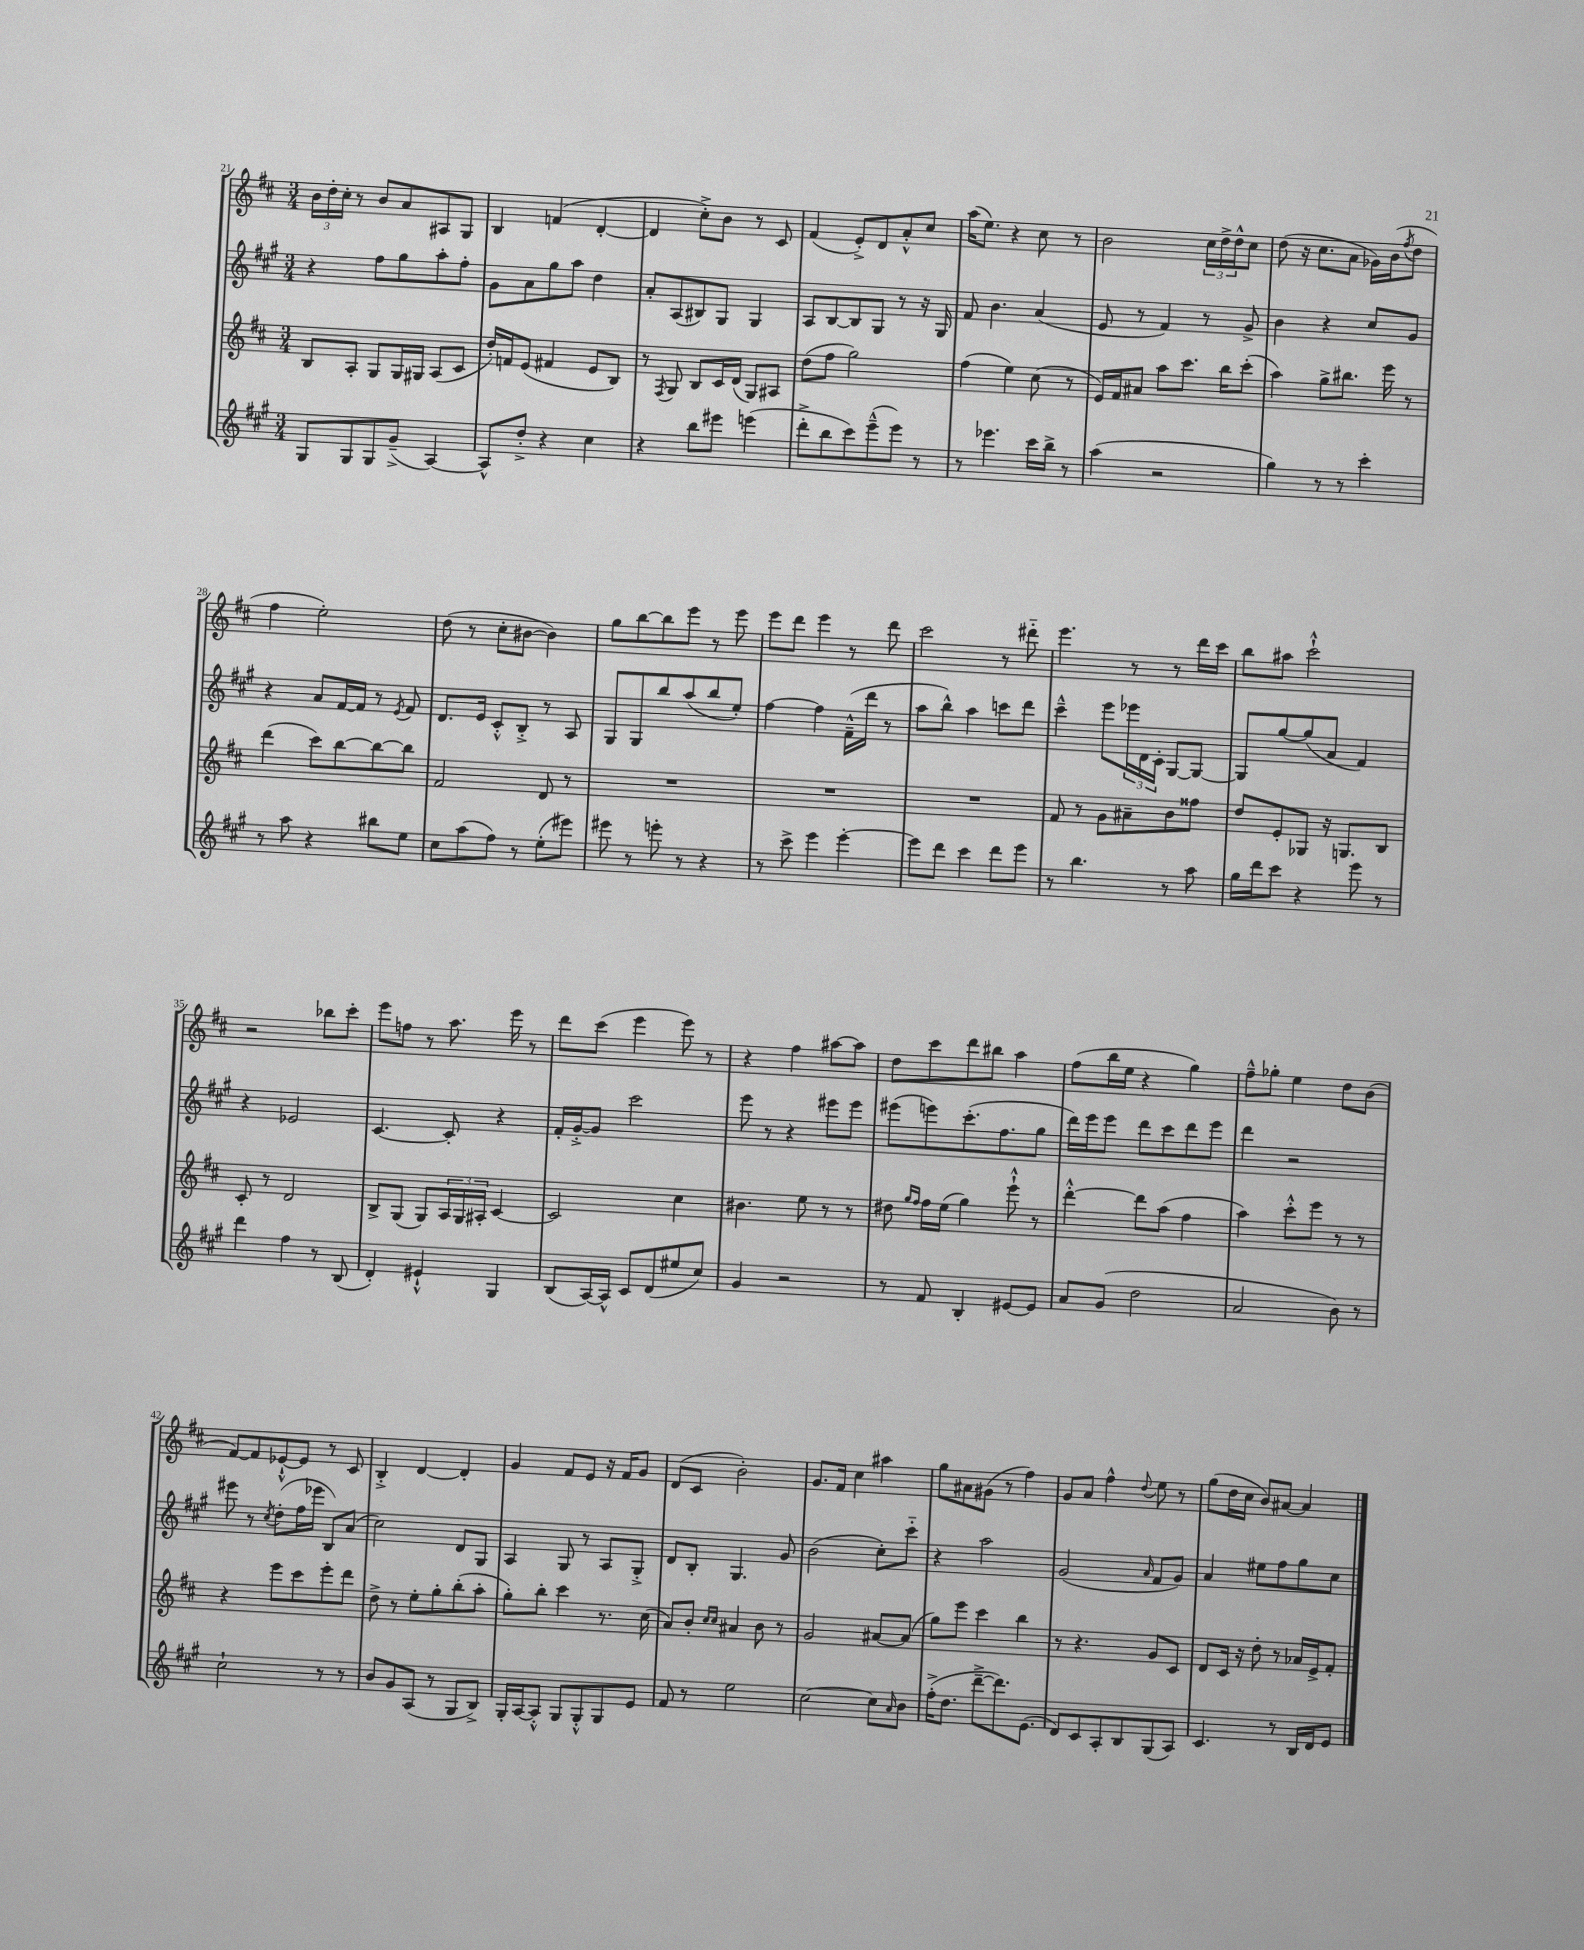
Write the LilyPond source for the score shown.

<<
\new StaffGroup <<
\new Staff = "s0" {
    \clef treble \key d \major \numericTimeSignature \time 3/4
    \tuplet 3/2 { b'16 d''16-. cis''16-. } r8 b'8 a'8 ais8 g8 |
    b4 f'4( d'4~-. |
    d'4 cis''8-.->) b'8 r8 cis'8 |
    fis'4( e'8-.->) d'8 a'8-.-^ cis''8 |
    a''16( e''8.) r4 cis''8 r8 |
    b'2 \tuplet 3/2 { cis''16 d''16-> d''16-^ } cis''8 |
    d''8( r16 cis''8. a'8 ges'16) b'16( \acciaccatura { fis''8 } d''8 |
    fis''4 e''2-.) |
    d''8( r8 cis''8-. bis'8~ bis'4) |
    g''8 b''8~ b''8 e'''8 r8 e'''8 |
    e'''8 d'''8 e'''4 r8 d'''8 |
    cis'''2 r8 dis'''8-_ |
    e'''4. r8 r8 d'''16 cis'''16 |
    b''8 ais''8 cis'''2-!-^ |
    r2 bes''8 cis'''8-. |
    e'''8 f''8 r8 a''8. e'''16 r8 |
    d'''8 cis'''8( e'''4 e'''8) r8 |
    r4 fis''4 ais''8~ ais''8 |
    d''8 cis'''8 d'''8 bis''8 a''4 |
    fis''8( b''16 e''16 r4 g''4) |
    fis''8---^ ges''8-. e''4 d''8 b'8( |
    fis'8~) fis'8 ees'8~-!-^ ees'8 r8 cis'8 |
    b4-.-> d'4~ d'4-. |
    g'4 fis'8 e'8 r16 fis'16 g'8 |
    d'8( cis'8 b'2-.) |
    g'8. fis'16 cis''4 ais''4 |
    g''8 ais'8 gis'8( r8 fis''4) |
    g'8 a'8 fis''4-^ \appoggiatura { d''8 } e''8 r8 |
    g''8( d''16 cis''16 b'8) ais'8~ ais'4 \bar "|." |
}
\new Staff = "s1" {
    \clef treble \key a \major \numericTimeSignature \time 3/4
    r4 fis''8 gis''8 a''8-. fis''8-. |
    gis'8 a'8 gis''8 a''8 d''4 |
    a'8-. a8( bis8) gis8 gis4 |
    a8 b8~ b8 gis8 r8 r16 gis16 |
    fis'8 b'4. a'4( |
    e'8 r8 fis'4) r8 gis'8-> |
    b'4 r4 cis''8 gis'8 |
    r4 a'8 fis'16~ fis'16 r8 \acciaccatura { e'8 } fis'8 |
    d'8. e'16 cis'8-.-^ b8-.-> r8 a8 |
    gis8 gis8 b''8 a''8( b''8 e''8-.) |
    fis''4~ fis''4 fis'16---^( d'''16 r8 |
    a''8 b''8-^) a''4 c'''8 d'''8 |
    cis'''4---^ e'''8 \tuplet 3/2 { ees'''16 d'16 cis'16-. } gis8~ gis8~ |
    gis8 gis''8~ gis''8( a'8 fis'4) |
    r4 ees'2 |
    cis'4.~ cis'8-. r4 |
    fis'16-. gis'16~-.-> gis'8 cis'''2 |
    e'''8 r8 r4 eis'''8 eis'''8 |
    eis'''8( e'''8) cis'''8.-.( fis''8. gis''8 |
    d'''16) e'''16 e'''8 d'''8 cis'''8 d'''8 e'''8 |
    d'''4 r2 |
    eis'''8 r8 \acciaccatura { cis''8 } d''8-.( fis''16 ees'''16 b8) a'8( |
    cis''2) d'8 gis8 |
    a4 gis8 r8 a8 gis8-.-> |
    d'8 b8-. gis4. gis'8 |
    b'2( cis''8-.) cis'''8-_ |
    r4 a''2 |
    gis'2( \grace { a'16 } fis'8 gis'8) |
    a'4 eis''8 fis''8 gis''8 cis''8 \bar "|." |
}
\new Staff = "s2" {
    \clef treble \key d \major \numericTimeSignature \time 3/4
    b8 a8-. g8 g16 gis16 a8( cis'8 |
    d''16-.) f'16 e'8( fis'4 e'8 b8) |
    r8 \acciaccatura { fis8 } g8 b8 cis'16 d'16( g8) ais8 |
    d''8( fis''8 g''2) |
    fis''4( e''4) cis''8( r8 |
    e'16) fis'16 ais'8 a''8 cis'''8. b''16 cis'''8-.( |
    a''4) g''8-> bis''8. e'''16 r8 |
    d'''4( cis'''8) b''8~ b''8~ b''8 |
    fis'2 d'8 r8 |
    R2. |
    R2. |
    R2. |
    fis'8 r8 g'8 ais'8-- b'8 fisis''8 |
    d''8 e'8-. ges8 r16 g8. b8 |
    cis'8-. r8 d'2 |
    b8-> g8( g8) \tuplet 3/2 { a16 g16 ais16-. } cis'4~ |
    cis'2 cis''4 |
    bis'4. e''8 r8 r8 |
    dis''8 \grace { g''16 fis''16 } fis''16 e''16( g''4) e'''8-!-^ r8 |
    d'''4~-.-^ d'''8 a''8( fis''4 |
    a''4) cis'''8-.-^ e'''8 r8 r8 |
    r4 e'''8 cis'''8 e'''8-. d'''8 |
    d''8-> r8 e''8-. g''8-. b''8-.( a''8-. |
    g''8-.) b''8-. cis'''4 r8. cis''16( |
    a'8) b'8-. \grace { cis''16 cis''16 } ais'4 b'8 r8 |
    g'2 ais'8~ ais'8( |
    g''8) e'''8 cis'''4 b''4 |
    r8 r4. g'8 cis'8 |
    d'8 cis'16 r16 d''8-. r8 aes'16 e'16-> fis'8-. \bar "|." |
}
\new Staff = "s3" {
    \clef treble \key a \major \numericTimeSignature \time 3/4
    gis8 gis8 gis8 gis'8--->( a4~) |
    a8-^ d''8-.-> r4 cis''4 |
    r4 b''8 eis'''8 e'''4( |
    d'''8-.-> b''8 cis'''8) e'''8---^( e'''8) r8 |
    r8 ees'''4. cis'''16 b''16-> r8 |
    a''4( r2 |
    gis''4) r8 r8 cis'''4-. |
    r8 a''8 r4 bis''8 e''8 |
    cis''8 a''8( fis''8) r8 e''8-.( eis'''8) |
    eis'''8 r8 e'''8-. r8 r4 |
    r8 cis'''8-> e'''4 e'''4~-. |
    e'''8 d'''8 cis'''4 d'''8 e'''8 |
    r8 b''4. r8 a''8 |
    gis''16 d'''16 cis'''8 r4 e'''8 r8 |
    d'''4 fis''4 r8 b8( |
    d'4-.) eis'4-!-^ gis4 |
    b8( a16~) a16-^ cis'8 d'8( eis''8 cis''8) |
    gis'4 r2 |
    r8 fis'8 b4-. eis'8~ eis'8 |
    a'8 gis'8( d''2 |
    a'2 b'8) r8 |
    cis''2-! r8 r8 |
    b'8 gis'8 a8( r8 gis8 b8->) |
    gis16-. a16~ a8-.-^ gis8 gis8-.-^ gis8 e'8 |
    fis'8 r8 e''2 |
    cis''2~ cis''8 \grace { a'16 } b'8 |
    fis''16-.->( d''8. d'''8~---> d'''8.) e'8.( |
    d'8) cis'8 a8-. b8 gis8( a8) |
    cis'4. r8 b16 d'16 e'8 \bar "|." |
}
>>
>>
\layout { \context { \Score currentBarNumber = #21 } }
